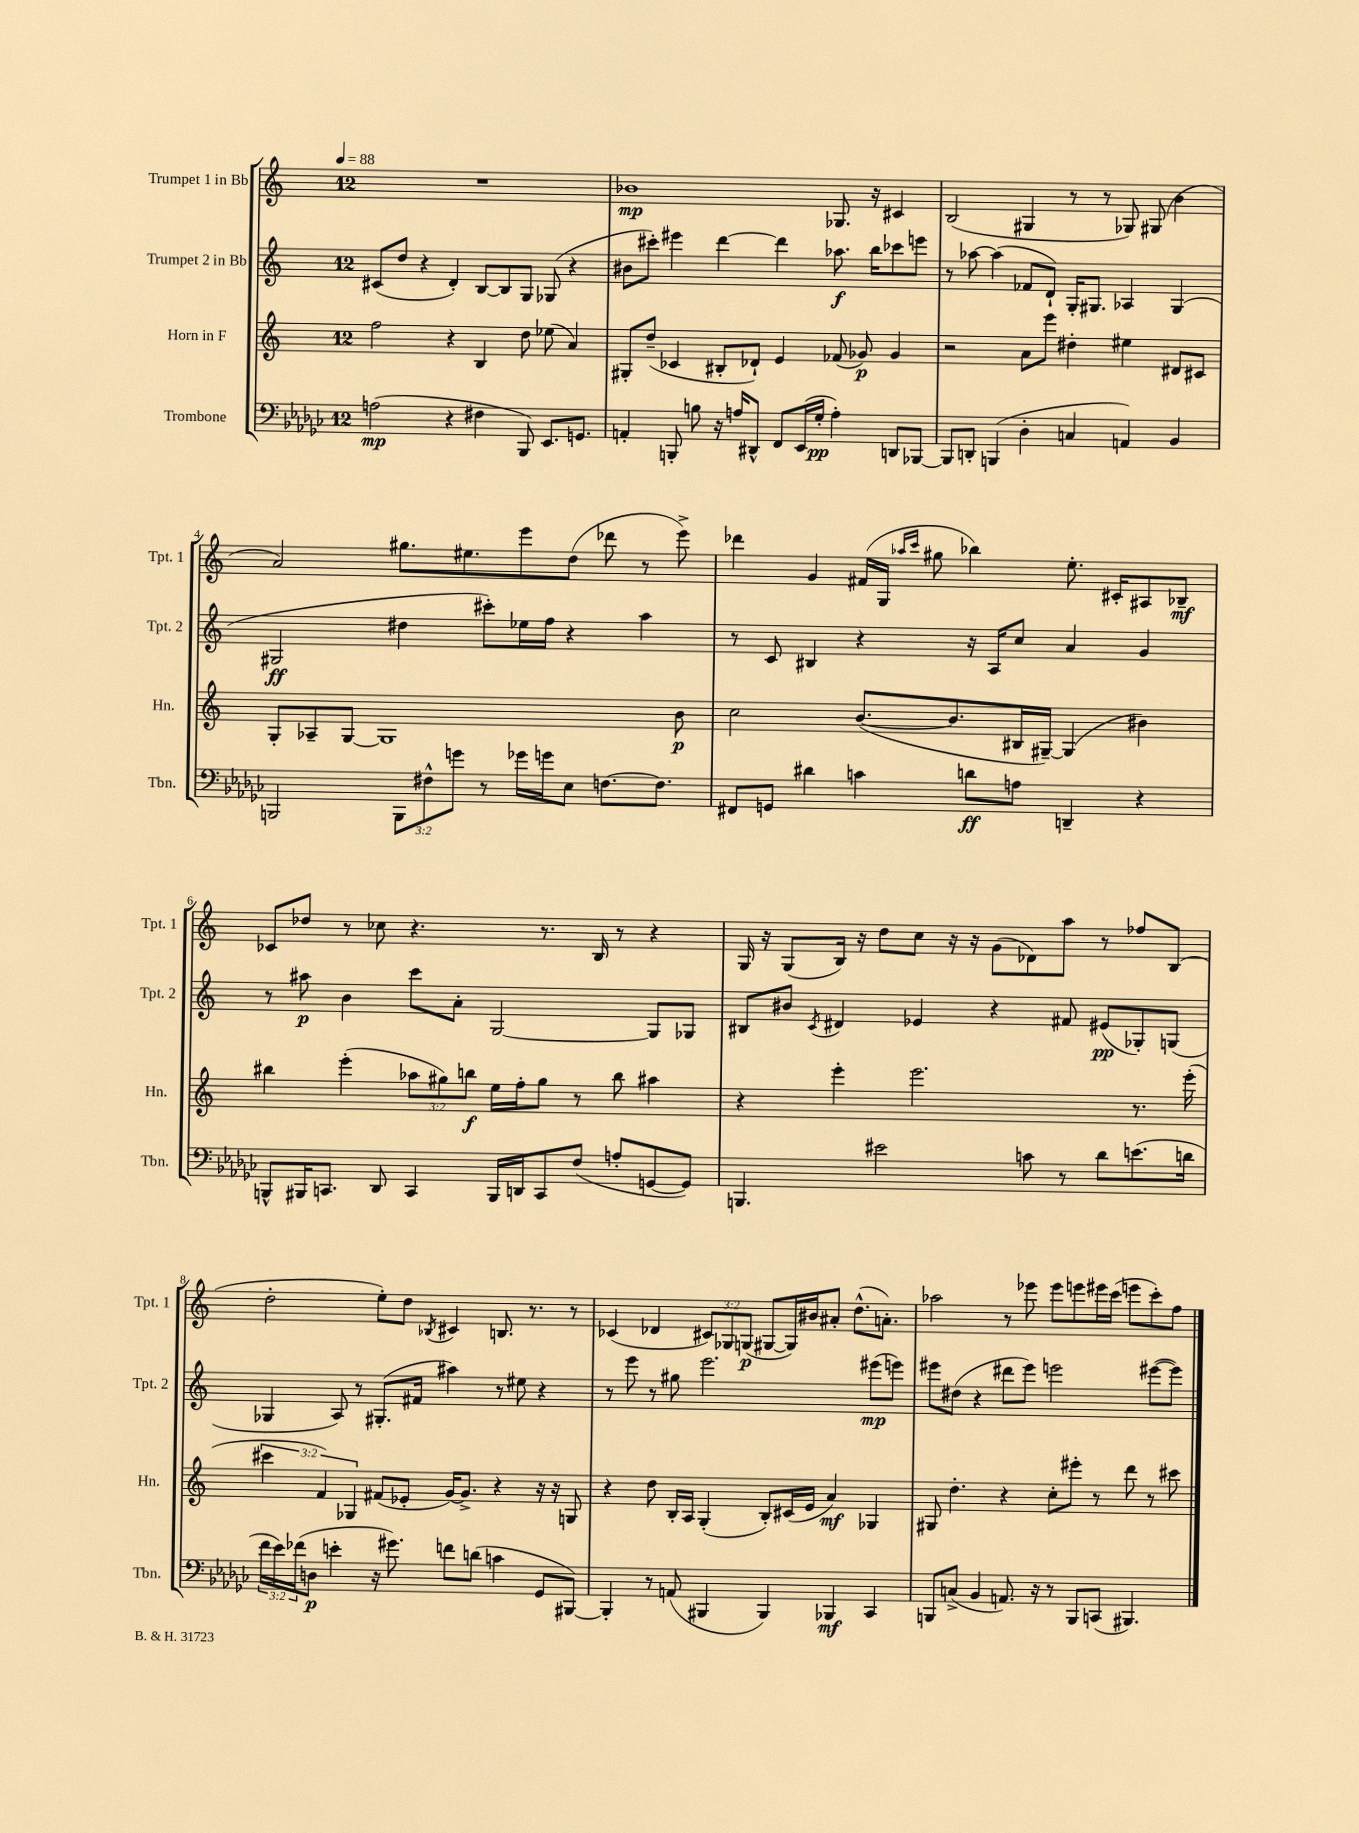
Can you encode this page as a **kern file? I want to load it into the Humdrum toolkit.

**kern	**kern	**kern	**kern
*staff4	*staff3	*staff2	*staff1
*clefF4	*clefG2	*clefG2	*clefG2
*k[b-e-a-d-g-c-]	*k[]	*k[]	*k[]
*M12/8	*M12/8	*M12/8	*M12/8
*MM88	*MM88	*MM88	*MM88
(2A	2ff	(8c#	1.r
.	.	8dd	.
.	.	4r	.
4r	4r	4d')	.
4F#	4B	[8B	.
.	.	8B]	.
8BBB-)	8dd	8G	.
8.EE-	(8ee-	(8G-	.
.	4a)	4r	.
8.GG	.	.	.
=	=	=	=
4AA'	8G#'	8b#	1b-
.	(8dd~	8ccc#')	.
8BBB'	4c-	4eee#	.
8B	.	.	.
16r	8B#'	[4ddd	.
16A	.	.	.
8DD#^^	8d-`)	.	.
8FF	4e	4ddd]	.
(16EE-	.	.	.
16G-'	.	.	.
4A')	(8f-	8.aa-	8.G-
.	8g-)	.	.
.	.	16bb	16r
8DD	4g-	8ccc-	4c#
[8BBB-	.	8eee	.
=	=	=	=
8BBB-]	2r	8r	(2B
8DD'	.	[8aa-	.
(4BBB	.	(4aa-]	.
4D-'	8a	8f-	4G#
.	8eee	8d`)	.
4C	4dd#'	16G'	8r
.	.	8.G#	.
.	.	.	8r
4AA)	4ee#	4A-	8G-)
.	.	.	(8G#
4BB-	8d#	(4G#	4b
.	8c#	.	.
=	=	=	=
2BBB	8G'	2G#	2a)
.	8A-~	.	.
.	[8G	.	.
.	1G]	.	.
12BBB	.	4dd#	8.gg#
12F#^^	.	.	.
12g	.	.	.
.	.	.	8.ee#
8r	.	8ccc#')	.
16g-	.	16ee-	8eee
16g	.	16ff	.
8E-	.	4r	(8dd
[8.F	.	.	8ddd-
.	.	4aa	8r
8.F]	.	.	.
.	8b	.	8eee^)
=	=	=	=
8FF#	2cc	8r	4ddd-
8GG	.	8c	.
4d#	.	4B#	4g
4c	([8.b	4r	(16f#
.	.	.	16G
.	.	.	16qqaa-
.	.	.	16qqccc
.	.	.	8gg#
.	8.b]	.	.
8d	.	16r	4bb-)
.	.	16A	.
8A	16B#	8cc	.
.	[16G#~)	.	.
4DD~	(4G#]	4a	8.ee'
.	.	.	16c#'
4r	4b#)	4g	8A#
.	.	.	8B-~
=	=	=	=
8BBB^^	4bb#	8r	8c-
16BBB#	.	8aa#	8dd-
8.CC	.	.	.
.	(4eee'	4b	8r
8DD-	.	.	8cc-
4CC	12aa-	8ccc	4.r
.	12gg#)	.	.
.	.	8a'	.
.	12bb	.	.
16BBB#	16ee	[2G	.
16DD	16ff'	.	.
8CC	8gg#	.	8.r
(8F	8r	.	.
.	.	.	16B
8A'	8bb	.	8r
[8GG	4aa#	8G]	4r
8GG])	.	8G-	.
=	=	=	=
4.BBB	4r	8B#	16G
.	.	.	16r
.	.	8b#	(8G
.	.	8qc	.
.	4eee'	4d#	16B)
.	.	.	16r
2e#	.	.	8dd
.	2.eee	4e-	8cc
.	.	.	16r
.	.	.	16r
.	.	4r	(8g
8c	.	.	8d-)
8r	.	8f#	8aa
8d-	.	(8e#	8r
(8.e	8.r	8G-')	8ff-
.	.	(8G	(8B
16d	(16eee'	.	.
=	=	=	=
24f	6ccc#	4G-	2dd'
24e-)	.	.	.
(24f-	.	.	.
8D	.	.	.
.	6f)	.	.
4e'	.	8A)	.
.	6G-	.	.
.	.	8r	.
16r	(8f#	(8.G#'	8ee')
8.g#)	.	.	.
.	8e-'	.	8dd
.	.	16f#	.
.	.	.	8qB-
8f	[16g)	4aa#)	4c#
.	8.g^]	.	.
(8d	.	.	.
4c	4r	8r	8.B
.	.	8ee#	.
.	.	.	8.r
8GG-	16r	4r	.
.	16r	.	.
[8BBB#)	8G	.	8r
=	=	=	=
4BBB#']	4r	8r	(4c-
.	.	8eee	.
8r	8dd	8r	4d-
(8AA	16B'	8gg#	.
.	16A	.	.
4BBB#	(4G'	2.eee	12c#)
.	.	.	12G-
.	.	.	(12G
4BBB#)	8B')	.	[8G#
.	(16c#	.	16G#])
.	16e	.	16b#
4BBB-	4a)	.	8a#'
.	.	.	(8.dd^^
4CC-	4G-	(8eee#	.
.	.	.	8.a')
.	.	8eee)	.
=	=	=	=
8BBB	8G#	8eee#	2aa-
(8C^	4.dd'	(8dd#	.
4BB-	.	4r	.
8.AA)	4r	8ddd#	8r
.	.	8eee#)	8eee-
16r	.	.	.
8r	8cc'	2eee	8eee-
8BBB	8eee#'	.	8eee
(8CC	8r	.	16eee#
.	.	.	(16ccc
4.BBB#)	8ddd	.	8eee
.	8r	([8eee#	8ccc')
.	8ccc#	8eee#])	8ff
==	==	==	==
*-	*-	*-	*-
